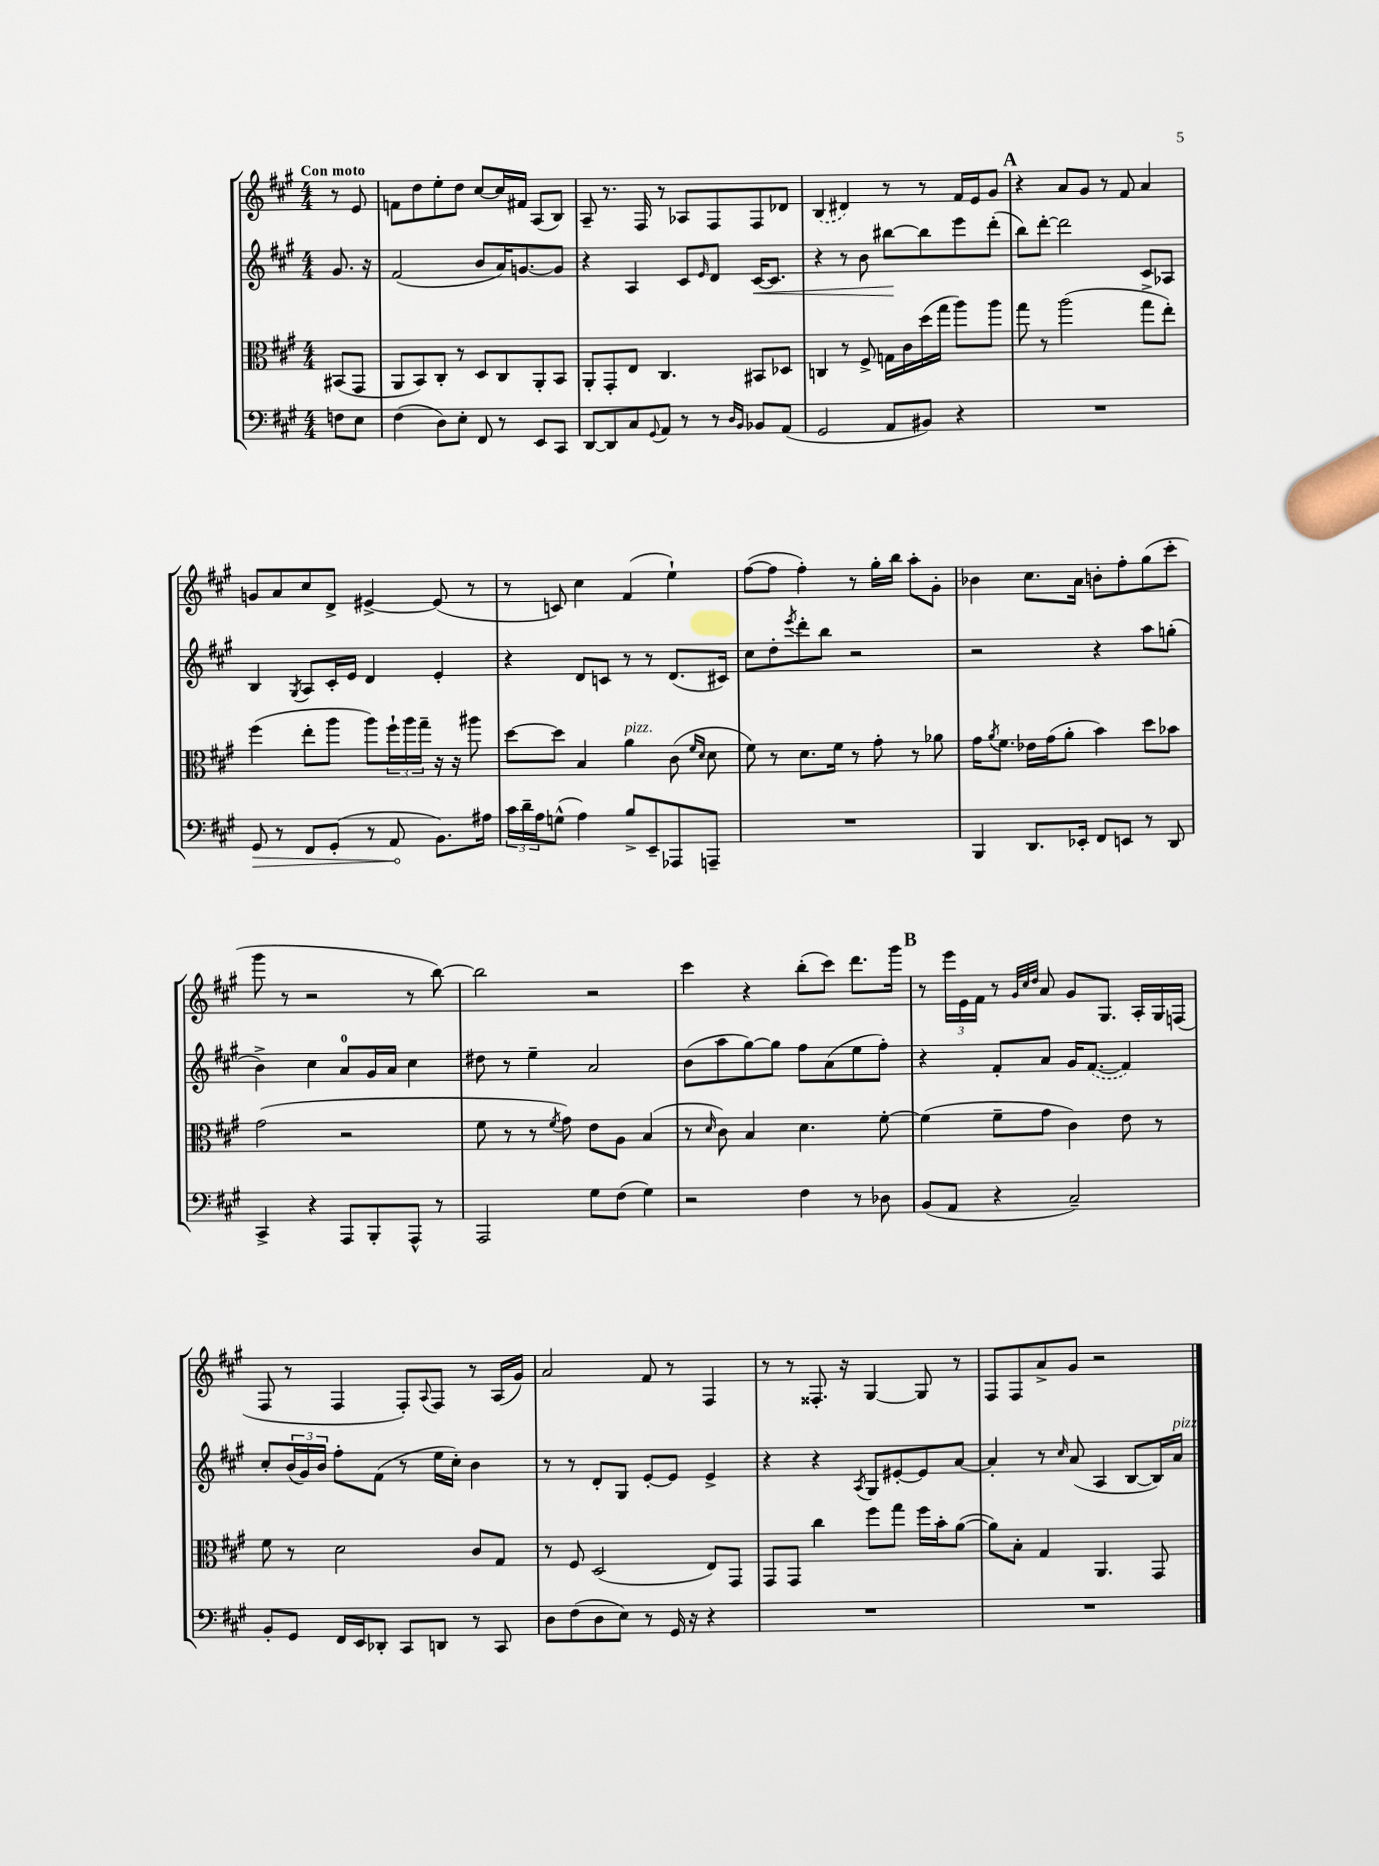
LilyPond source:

<<
\new StaffGroup <<
\new Staff = "s0" {
    \clef treble \key a \major \numericTimeSignature \time 4/4 \partial 4 \tempo "Con moto"
    r8 e'8 |
    f'8 d''8 e''8-. d''8 cis''8~ cis''16 fis'16 a8( b8) |
    a8-- r8. fis16 r8 aes8 fis8 fis8 des'8 |
    \once \slurDashed b4( dis'4) r8 r8 fis'16 e'16 gis'8 |
    \mark \markup { \bold "A" } r4 a'8 gis'8 r8 fis'8 a'4 |
    g'8 a'8 cis''8 d'8-> eis'4~-> eis'8( r8 |
    r8 c'8) cis''4 fis'4( e''4-!) |
    fis''8~( fis''8 fis''4-.) r8 gis''16-. b''16 a''8-. gis'8-. |
    bes'4 cis''8. a'16 b'8-. fis''8-. gis''8( cis'''8-. |
    gis'''8 r8 r2 r8 b''8~) |
    b''2 r2 |
    cis'''4 r4 b''8-.( cis'''8) d'''8. gis'''16 |
    \mark \markup { \bold "B" } r8 \tuplet 3/2 { e'''16 e'16 fis'16 } r8 \grace { gis'32 cis''32 d''32 } a'8 gis'8 gis8. a16-. gis16 f16( |
    fis8 r8 fis4 fis8-.) \appoggiatura { a8 } fis8 r8 a16( gis'16) |
    a'2 fis'8 r8 fis4 |
    r8 r8 fisis8.-. r16 gis4~ gis8 r8 |
    fis8 fis8 a'8-> gis'8 r2 \bar "|." |
}
\new Staff = "s1" {
    \clef treble \key a \major \numericTimeSignature \time 4/4 \partial 4
    gis'8. r16 |
    fis'2( b'8 a'16) g'8.~ g'8 |
    r4 a4 cis'8 \grace { e'16 } d'8 cis'16~\< cis'8. |
    r4 r8 b'8 bis''8~\! bis''8 e'''8 d'''8-.( |
    \mark \markup { \bold "A" } b''8) d'''8~-. d'''2 cis'8 aes8 |
    b4 \acciaccatura { gis8 } a8 cis'16-. e'16 d'4 e'4-. |
    r4 d'8 c'8 r8 r8 d'8.( cis'16) |
    cis''8 d''8-. \acciaccatura { e'''8 } d'''8-. b''8 r2 |
    r2 r4 a''8 g''8-.( |
    b'4->) cis''4 a'8-0 gis'16 a'16 cis''4 |
    dis''8 r8 e''4-- a'2 |
    b'8( a''8 gis''8~) gis''8 fis''8 a'8( e''8 fis''8-.) |
    \mark \markup { \bold "B" } r4 fis'8-. a'8 gis'16 \once \slurDashed fis'8.~( fis'4) |
    cis''8-. \tuplet 3/2 { b'16( gis'16) b'16 } fis''8-. fis'8( r8 e''16 cis''16-.) b'4 |
    r8 r8 d'8-. gis8 e'8~-. e'8 e'4-> |
    r4 r4 \acciaccatura { a8 } gis8 eis'8~-. eis'8 a'8~ |
    a'4-. r8 \grace { cis''16 } a'8( a4 b8~ b16) a'16^\markup { \italic "pizz." } \bar "|." |
}
\new Staff = "s2" {
    \clef alto \key a \major \numericTimeSignature \time 4/4 \partial 4
    bis,8( gis,8 |
    a,8 b,8) cis8-. r8 d8 cis8 a,8-. b,8 |
    a,8-. gis,8-. e8 cis4. bis,8 des8 |
    c4 r8 fis8-> g16 cis'16 d''16( gis''16 a''8) a''8 |
    \mark \markup { \bold "A" } gis''8 r8 a''2( gis''8-> e''8-.) |
    fis''4( e''8-. a''8 a''8) \tuplet 3/2 { fis''16-! a''16 gis''16-- } r16 r16 ais''8 |
    d''8~ d''8 b4 a'4^\markup { \italic "pizz." } cis'8( \grace { fis'16 d'16 } d'8 |
    fis'8) r8 d'8. fis'16 r8 gis'8-. r8 aes'8 |
    gis'16 \acciaccatura { a'8 } fis'8. ees'16 gis'16( a'8-. b'4) d''8 bes'8 |
    gis'2( r2 |
    fis'8 r8 r8 \acciaccatura { fis'8 } gis'8) e'8 a8 b4( |
    r8 \grace { d'16 } cis'8) b4 d'4. fis'8~-. |
    \mark \markup { \bold "B" } fis'4( fis'8-- gis'8 cis'4) e'8 r8 |
    fis'8 r8 d'2 cis'8 gis8 |
    r8 fis8 d2( e8) gis,8 |
    gis,8 gis,8 cis''4 fis''8 gis''8 fis''16 b'16-. a'8~( |
    a'8) b8-. gis4 a,4. gis,8 \bar "|." |
}
\new Staff = "s3" {
    \clef bass \key a \major \numericTimeSignature \time 4/4 \partial 4
    f8 e8 |
    fis4( d8) e8-. fis,8 r8 e,8 cis,8 |
    d,8~ d,8 cis8 \appoggiatura { gis,8 } a,8 r8 r8 \grace { d16 b,16 } bes,8 a,8( |
    gis,2 a,8 bis,8) r4 |
    \mark \markup { \bold "A" } R1 |
    \once \override Hairpin.circled-tip = ##t gis,8\> r8 fis,8 gis,8-.( r8 a,8\! b,8.) ais16 |
    \tuplet 3/2 { cis'16 d'16-- a16 } g8-^( a4) b8-> e,8-- aes,,8 a,,8-- |
    R1 |
    b,,4 d,8. ees,16-. fis,8 e,8 r8 d,8 |
    cis,4-> r4 a,,8 b,,8-. a,,8-^ r8 |
    a,,2 gis8 fis8( gis4) |
    r2 fis4 r8 des8 |
    \mark \markup { \bold "B" } b,8( a,8 r4 cis2--) |
    b,8-. gis,8 fis,16 e,16 des,8-. cis,8 d,8 r8 cis,8 |
    d8 fis8( d8 e8) r8 gis,16 r16 r4 |
    R1 |
    R1 \bar "|." |
}
>>
>>
\layout { \context { \Score \remove "Bar_number_engraver" } }
